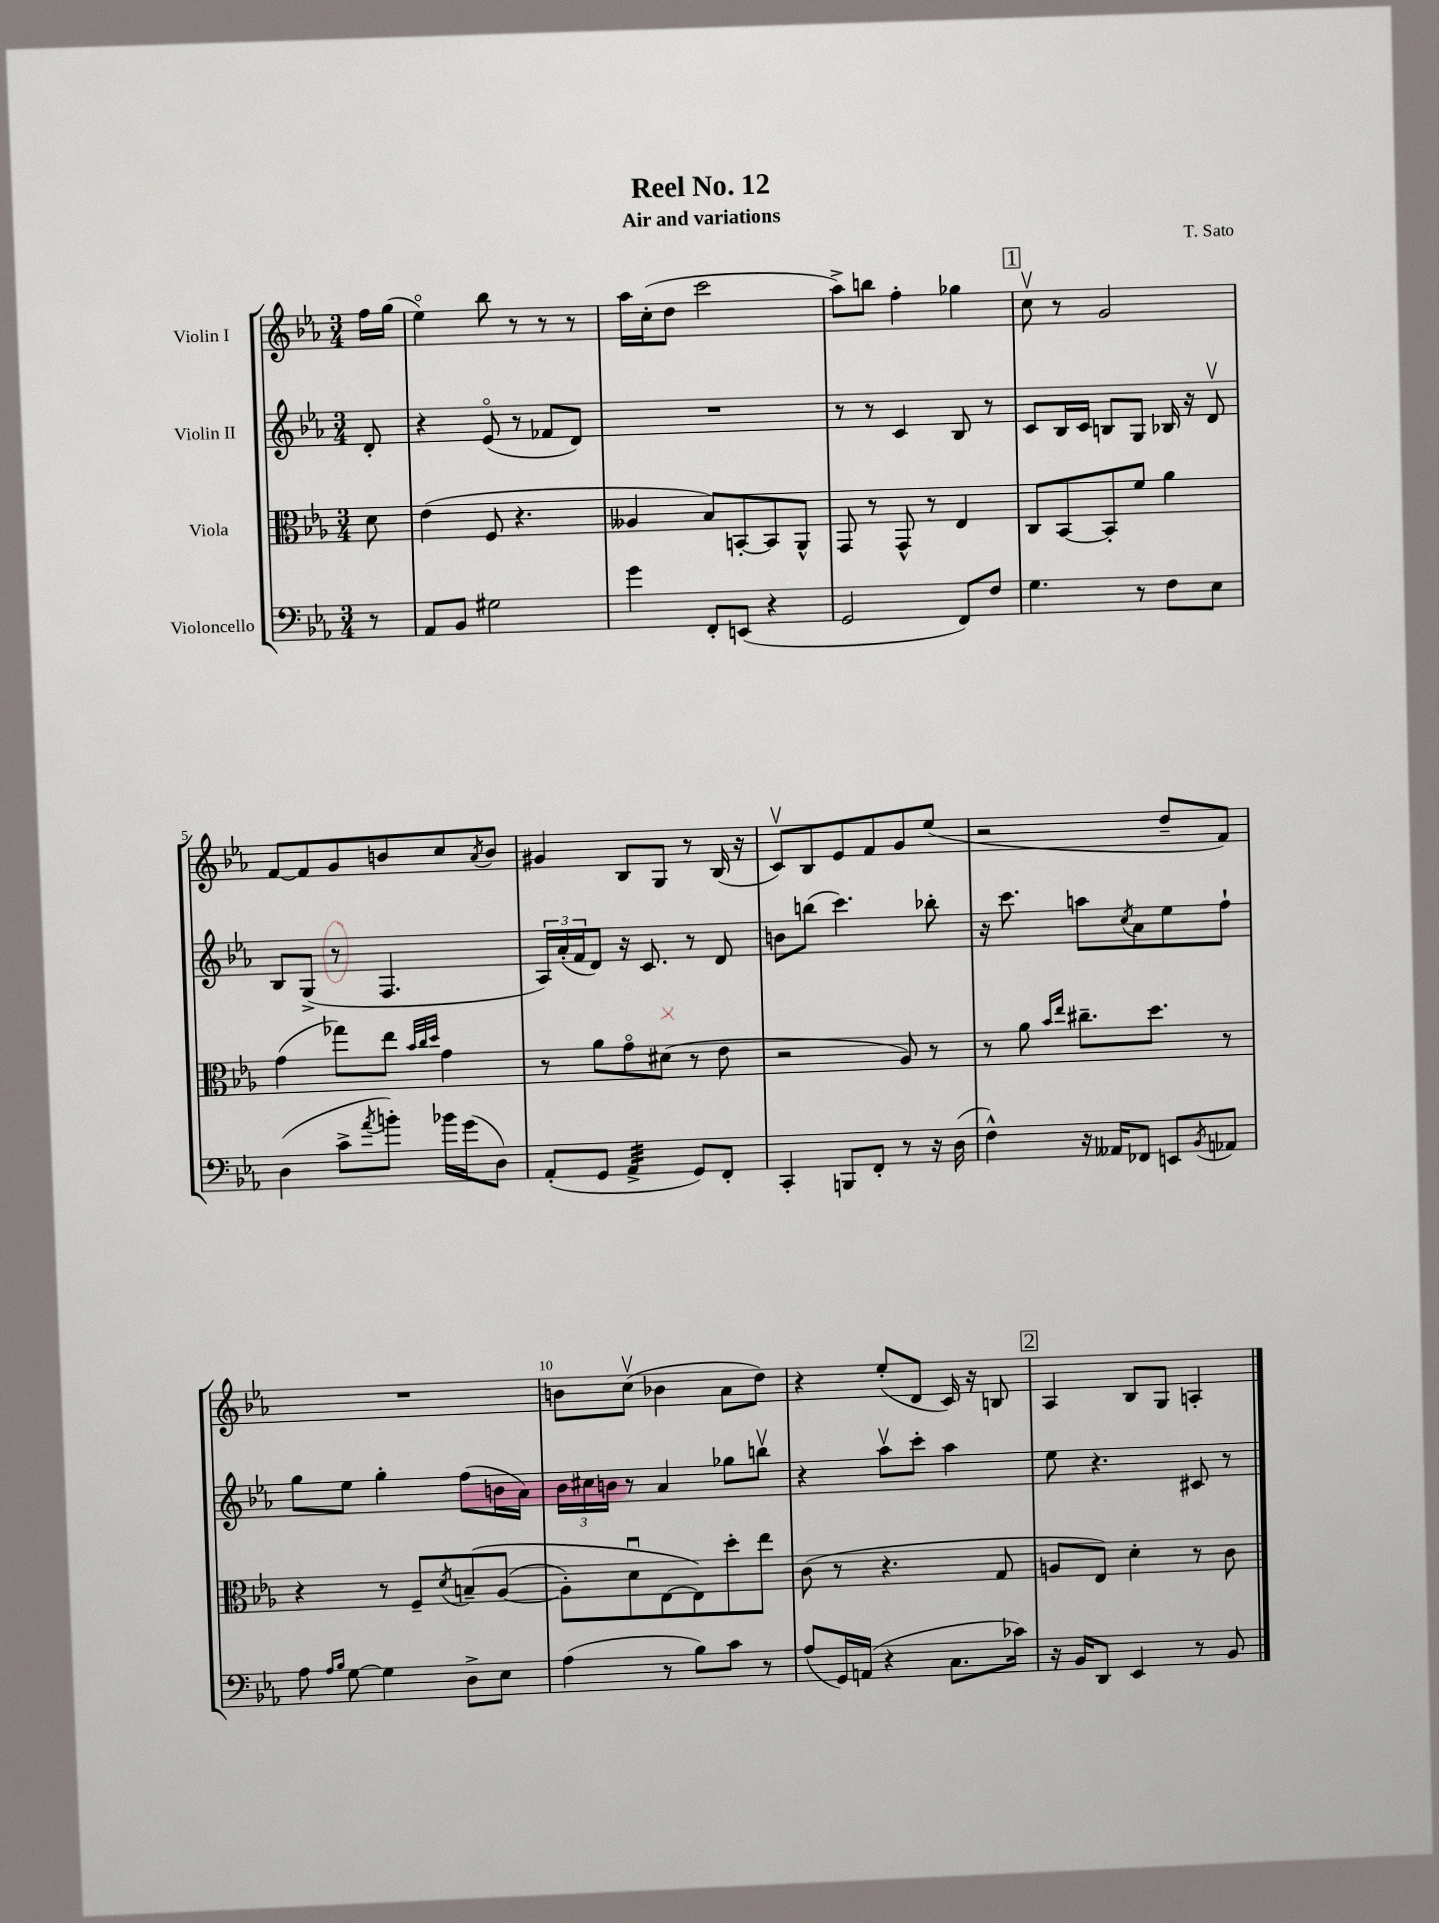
\header { title = "Reel No. 12" composer = "T. Sato" subtitle = "Air and variations" }
<<
\new StaffGroup <<
\new Staff = "s0" \with { instrumentName = "Violin I" } {
    \clef treble \key ees \major \numericTimeSignature \time 3/4 \partial 8
    f''16 g''16( |
    ees''4\flageolet) bes''8 r8 r8 r8 |
    aes''16 c''16-.( d''8 c'''2 |
    aes''8->) b''8 f''4-. ges''4 |
    \mark \markup { \box "1" } c''8\upbow r8 g'2 |
    f'8~ f'8 g'8 b'8 c''8 \acciaccatura { aes'8 } b'8 |
    gis'4 bes8 g8 r8 bes16( r16 |
    c'8\upbow) bes8 ees'8 f'8 g'8 ees''8( |
    r2 d''8-- f'8) |
    R2. |
    b'8 c''8\upbow( bes'4 aes'8 d''8) |
    r4 ees''8-.( d'8 c'16) r16 b8 |
    \mark \markup { \box "2" } aes4 bes8 g8 a4-. \bar "|." |
}
\new Staff = "s1" \with { instrumentName = "Violin II" } {
    \clef treble \key ees \major \numericTimeSignature \time 3/4 \partial 8
    d'8-. |
    r4 ees'8\flageolet( r8 fes'8 d'8) |
    R2. |
    r8 r8 c'4 bes8 r8 |
    \mark \markup { \box "1" } c'8 bes16 c'16 b8 g8 bes16 r16 d'8\upbow |
    bes8 g8->( r8 f4. |
    \tuplet 3/2 { aes16) aes'16-.( f'16 } d'8) r16 c'8. r8 d'8 |
    b'8 b''8( c'''4.) bes''8-. |
    r16 c'''8. a''8 \acciaccatura { c''8 } aes'8 ees''8 f''8-! |
    g''8 ees''8 g''4-. f''8( b'16 aes'16) |
    \tuplet 3/2 { bes'16 cis''16 b'16 } r8 aes'4 ges''8 b''8\upbow |
    r4 aes''8\upbow c'''8-. aes''4 |
    \mark \markup { \box "2" } ees''8 r4. cis'8 r8 \bar "|." |
}
\new Staff = "s2" \with { instrumentName = "Viola" } {
    \clef alto \key ees \major \numericTimeSignature \time 3/4 \partial 8
    d'8 |
    ees'4( f8 r4. |
    aeses4 bes8) b,8~-. b,8 aes,8-^ |
    g,8 r8 g,8-^ r8 ees4 |
    \mark \markup { \box "1" } c8 bes,8~ bes,8-. f'8 aes'4 |
    g'4( ges''8) ees''8 \grace { bes'32 c''32 d''32 } g'4 |
    r8 aes'8 g'8\flageolet dis'8( r8 ees'8 |
    r2 aes8) r8 |
    r8 aes'8 \grace { bes'16 ees''16 } cis''8.-- d''8. r8 |
    r4 r8 f8-- \acciaccatura { d'8 } b8--\( aes8~( |
    aes8-.) d'8\downbow ees8~ ees8\) d''8-. ees''8 |
    c'8( r8 r4. g8 |
    \mark \markup { \box "2" } a8 ees8) d'4-. r8 c'8 \bar "|." |
}
\new Staff = "s3" \with { instrumentName = "Violoncello" } {
    \clef bass \key ees \major \numericTimeSignature \time 3/4 \partial 8
    r8 |
    aes,8 bes,8 gis2 |
    g'4 f,8-. e,8( r4 |
    g,2 f,8) f8 |
    \mark \markup { \box "1" } g4. r8 f8 ees8 |
    d4( c'8-> \acciaccatura { aes'8 } b'8-.) bes'16 g'16( d8) |
    aes,8-.( g,8 aes,4:32-> g,8) f,8-. |
    c,4-. b,,8 f,8-. r8 r16 d16( |
    f4-^) r16 aeses,16 fes,8 e,8 \acciaccatura { bes,8 } aes,8 |
    aes8 \grace { aes16 bes16 } g8~ g4 d8-> ees8 |
    aes4( r8 bes8) c'8 r8 |
    aes8( g,16) a,16( r4 c8. ces'16) |
    \mark \markup { \box "2" } r16 bes,16 d,8 ees,4 r8 bes,8 \bar "|." |
}
>>
>>
\layout { \context { \Score \override BarNumber.break-visibility = ##(#f #t #t) barNumberVisibility = #(every-nth-bar-number-visible 5) } }
